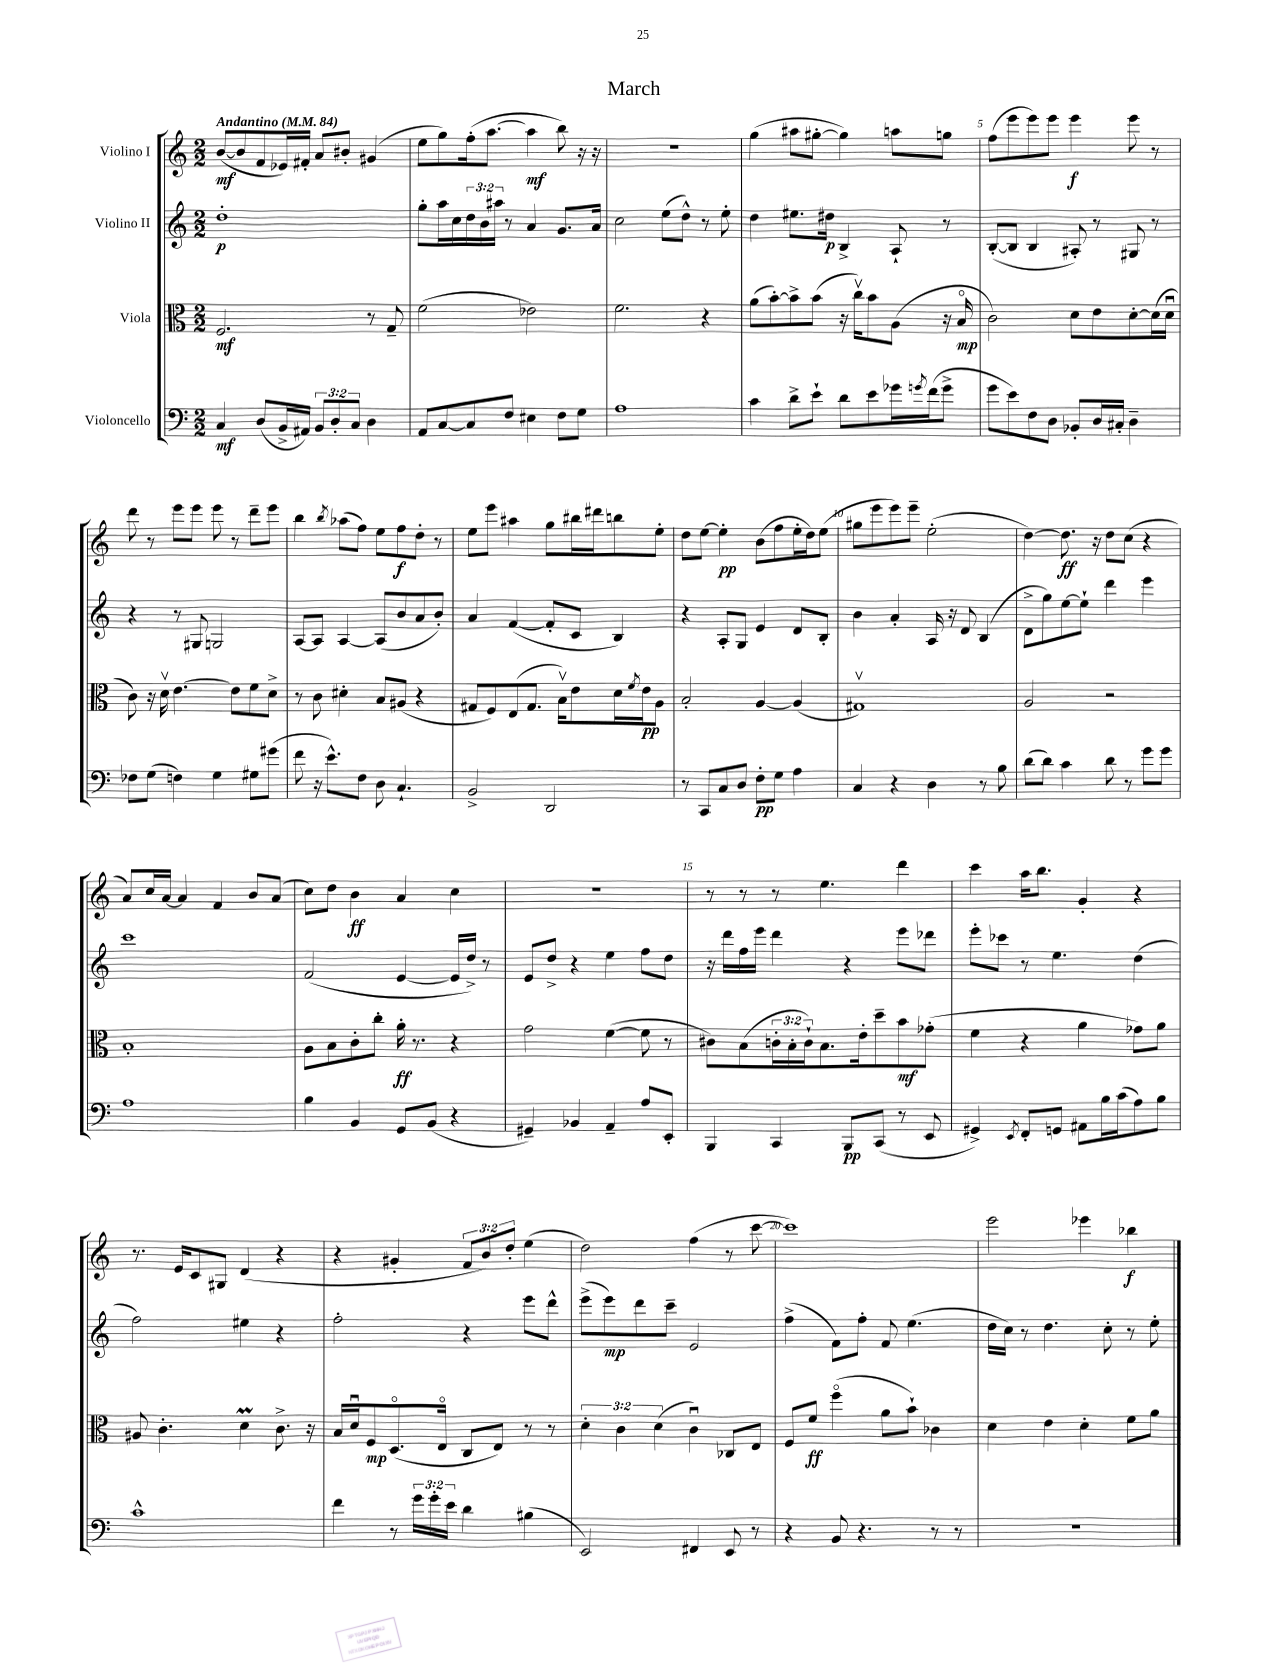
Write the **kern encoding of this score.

**kern	**kern	**kern	**kern
*staff4	*staff3	*staff2	*staff1
*clefF4	*clefC3	*clefG2	*clefG2
*k[]	*k[]	*k[]	*k[]
*M2/2	*M2/2	*M2/2	*M2/2
*MM84	*MM84	*MM84	*MM84
4C	2.F	1dd'	([8b
.	.	.	8b]
(8D	.	.	8f
16BB^	.	.	16e-)
16AA#)	.	.	16f#'
12BB	.	.	8a
12D'	.	.	.
.	.	.	8b#'
12C	.	.	.
4D	8r	.	(4g#
.	8G~	.	.
=	=	=	=
8AA	(2f	8gg'	8ee
[8C	.	16aa	8gg)
.	.	16cc	.
8C]	.	24dd	(16ff'
.	.	24b	.
.	.	.	[8.aa
.	.	24aa#	.
8F	.	8r	.
4E#	2e-)	4a	4aa]
8F	.	8.g	8bb)
8G	.	.	16r
.	.	16a	16r
=	=	=	=
1A	2.f	2cc	1r
.	.	(8ee	.
.	.	8dd^^)	.
.	4r	8r	.
.	.	8ee'	.
=	=	=	=
4c	(8a	4dd	(4gg
.	[8b')	.	.
8d^	8b^]	8.ee#	8aa#
8e`	(8b	.	[8gg#'
.	.	16dd#	.
8d	16r	4B^	4gg#])
.	16ccv)	.	.
8e	8b	.	.
16g-	(8A	8A`	8aa
8qg	.	.	.
(16f	.	.	.
8g^	16r	8r	8gg
.	16Bo	.	.
=	=	=	=
8g	2c)	([8B'	(8ff
8e)	.	8B]	8eee
8F	.	4B	8eee)
8D	.	.	8eee
8BB-'	8d	8A#')	4eee
16D	8e	8r	.
16C#'	.	.	.
4D~	[8d'	8G#	8eee
.	(16d]	8r	8r
.	16du	.	.
=	=	=	=
8F-	8c)	4r	8ddd
(8G	16r	.	8r
.	16dv	.	.
4F)	[4.e	8r	8eee
.	.	8G#	8eee
4G	.	2G	8eee
.	8e]	.	8r
8G#	8f	.	8ddd~
(8g#	8d^	.	8eee
=	=	=	=
8f	8r	[8A	4bb
16r	8c	8A]	.
8.e^^)	.	.	.
.	.	.	8qbb
.	4d#'	[4A	(8aa-
8F	.	.	8ff)
8D	8B	(8A]	8ee
4.C`	(8A#	8b	8ff
.	4r	8a	8dd'
.	.	8b')	8r
=	=	=	=
2BB^	8G#	4a	8ee
.	8F)	.	8eee
.	(8E	([4f	4aa#
.	8.G#	.	.
2DD	.	8f']	8gg
.	16Bv)	.	.
.	8e	8c	16bb#
.	.	.	16ddd#
.	16d	4B)	8bb
.	8qf	.	.
.	16e	.	.
.	8A	.	8ee'
=	=	=	=
8r	2B'	4r	8dd
8CC	.	.	[8ee
8C	.	8A'	4ee']
8D	.	8G	.
8F'	[4A	4e	(8b
8G	.	.	8ff
4A	(4A]	8d	16ee'
.	.	.	16dd)
.	.	8B'	(8ee
=	=	=	=
4C	1G#v)	4b	8gg#
.	.	.	8eee
4r	.	4a'	8eee)
.	.	.	8eee~
4D	.	16A	(2ee'
.	.	16r	.
.	.	8d	.
8r	.	(4B	.
8B	.	.	.
=	=	=	=
(8d	2A	8d^	[4dd)
8d)	.	8gg)	.
4c	.	[8ee	8.dd]
.	.	8ee`]	.
.	.	.	16r
8d	2r	4ddd	8dd
8r	.	.	(8cc
8g	.	4eee	4r
8g	.	.	.
=	=	=	=
1A	1B'	1ccc	8a)
.	.	.	16cc
.	.	.	[16a
.	.	.	4a]
.	.	.	4f
.	.	.	8b
.	.	.	(8a
=	=	=	=
4B	8A	(2f	8cc)
.	8B	.	8dd
4BB	8c'	.	4b
.	8cc'	.	.
8GG	16a'	[4e	4a
.	8.r	.	.
(8BB	.	.	.
4r	4r	16e]	4cc
.	.	16dd^)	.
.	.	8r	.
=	=	=	=
4GG#~)	2g	8e	1r
.	.	8dd^	.
4BB-	.	4r	.
4AA~	([4f	4ee	.
8A	8f]	8ff	.
8EE'	8r	8dd	.
=	=	=	=
4BBB	8c#)	16r	8r
.	.	16ddd	.
.	(8B	16ff	8r
.	.	16eee	.
4CC	24c'	4ddd	8r
.	24B'	.	.
.	24c`)	.	.
.	8.B	.	4.ee
8BBB	.	4r	.
.	16e'	.	.
(8CC	8dd~	.	.
8r	8b	8eee	4ddd
8EE	(8g-'	8ddd-	.
=	=	=	=
4GG#^)	4f	8eee'	4ccc
.	.	8ccc-	.
8qEE	.	.	.
8FF'	4r	8r	16aa
.	.	.	8.bb
8GG	.	4.ee	.
8AA#	4a	.	4g'
16B	.	.	.
(16c	.	.	.
8A)	8g-)	(4dd	4r
8B	8a	.	.
=	=	=	=
1c^^	8A#	2ff)	8.r
.	4.c'	.	.
.	.	.	16e
.	.	.	8c
.	.	.	8G#
.	4d	4ee#	(4d
.	8.c^	4r	4r
.	16r	.	.
=	=	=	=
4f	16B	2ff'	4r
.	16du	.	.
.	8F	.	.
8r	(8.Do	.	4g#'
24g	.	.	.
24g'	.	.	.
.	16Eo	.	.
24e	.	.	.
4d	8C	4r	12f
.	.	.	12b)
.	8E)	.	.
.	.	.	12dd'
(4B#	8r	8eee	(4ee
.	8r	8ddd^^	.
=	=	=	=
2EE)	6d'	(8eee^	2dd)
.	.	8eee)	.
.	6c	.	.
.	.	8ddd	.
.	(6d	.	.
.	.	8ccc~	.
4FF#	4cu)	2e	(4ff
8EE	8C-	.	8r
8r	8E	.	[8ccc
=	=	=	=
4r	8F	(4ff^	1ccc])
.	8f	.	.
8BB	(4ffo	8f)	.
4.r	.	8ff'	.
.	8a	8f	.
.	8b`)	(4.ee	.
8r	4c-	.	.
8r	.	.	.
=	=	=	=
1r	4d	16dd	2eee
.	.	16cc)	.
.	.	8r	.
.	4e	4.dd	.
.	4d'	.	4eee-
.	.	8cc'	.
.	8f	8r	4bb-
.	8a	8ee'	.
==	==	==	==
*-	*-	*-	*-
